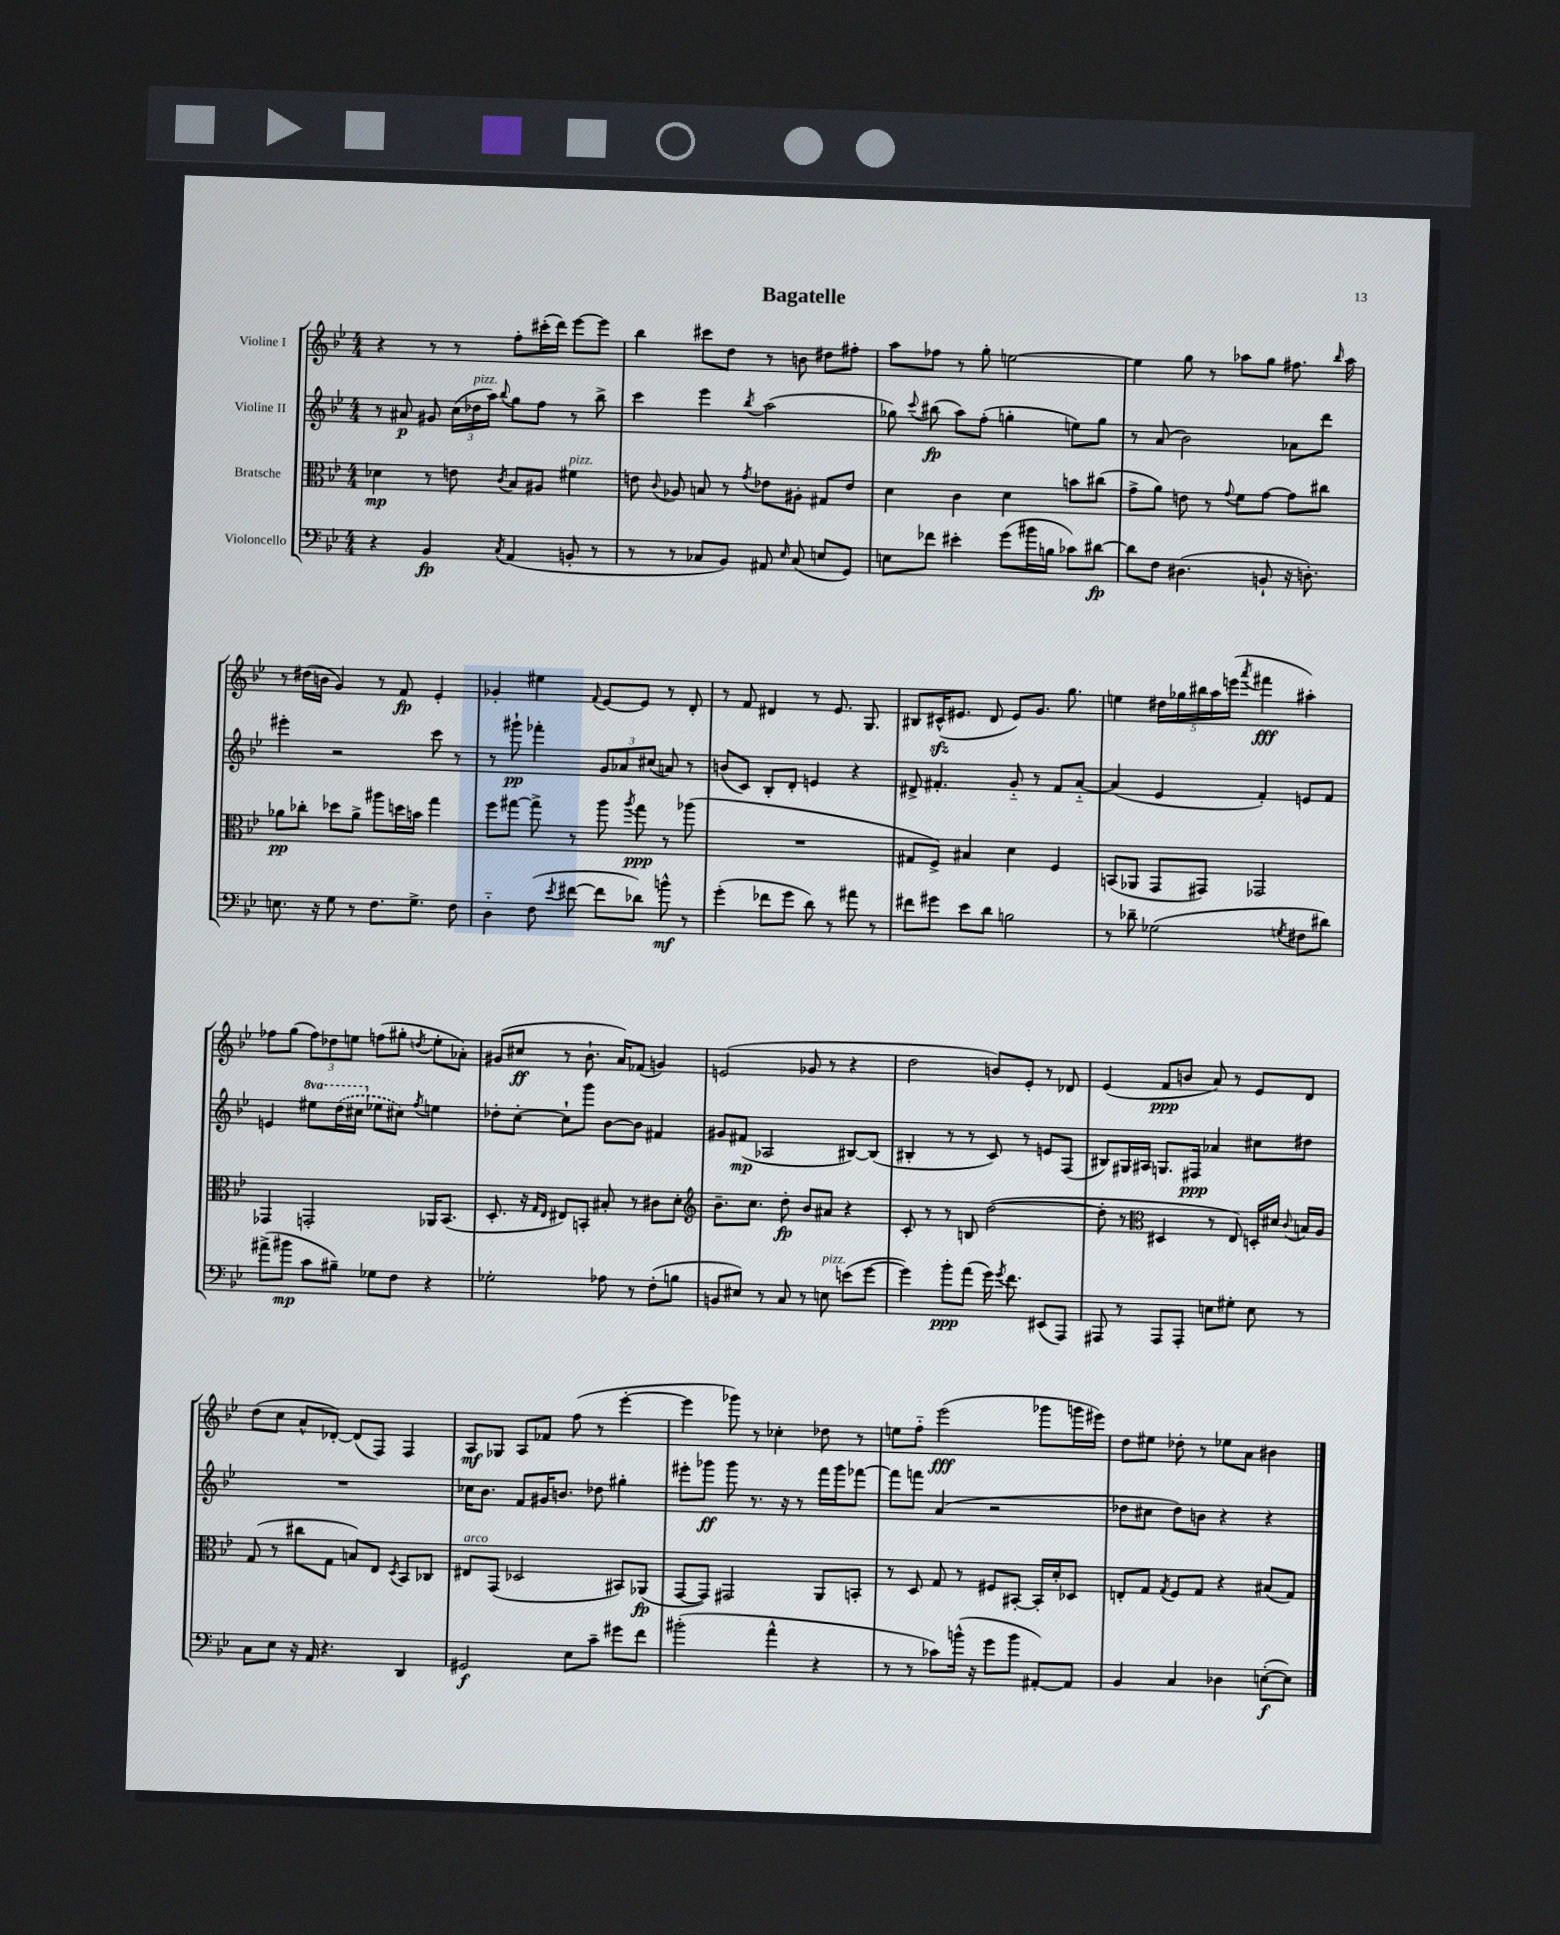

**kern	**kern	**kern	**kern
*staff4	*staff3	*staff2	*staff1
*clefF4	*clefC3	*clefG2	*clefG2
*k[b-e-]	*k[b-e-]	*k[b-e-]	*k[b-e-]
*M4/4	*M4/4	*M4/4	*M4/4
4r	4d-	8r	4r
.	.	8a#	.
4BB-	8r	8g#	8r
.	8e	(24cc	8r
.	.	24dd-	.
.	.	24aa)	.
8qC	8qc	8qqbb-	.
(4AA	8B-	8gg	8ff'
.	8A#	8ff	(16ccc#'
.	.	.	16ddd)
8BB'	4f#	8r	[8eee-
8r	.	8bb-^	8eee-]
=	=	=	=
8r	8e	4ccc	4bb-
.	8qqc	.	.
8r	8A-	.	.
8C-	8B	4eee-	8ccc#
8BB-)	8r	.	8dd
.	8qg	8qbb-	.
8AA#	8e-	(2aa	8r
16qqE-	.	.	.
(8C-	8A#'	.	8b
8E	8G#	.	8dd#
8GG)	8e-	.	8ff#'
=	=	=	=
8E	4d	8gg-)	8aa
.	.	8qqccc	.
8f-	.	(8bb#	8ff-
4e#'	4c	8aa)	8r
.	.	(8ff'	8gg'
(8g	4d	4gg'	[2ee
16b#	.	.	.
16B	.	.	.
8c-)	8b	8ee)	.
[8d#	(8cc#	8gg	.
=	=	=	=
8d#]	8g^	8r	4ee]
8F	8a)	(8a	.
(4.D#	8e	2b-)	8gg
.	8r	.	8r
.	8qqg	.	.
.	8f	.	8aa-
8BB`	[8g	.	8gg
16r	8g]	8a-	8.ff#
8.D')	.	.	.
.	8cc#	8ddd	.
.	.	.	16qqbb-
.	.	.	16aa-
=	=	=	=
8.E	8a-	4eee#'	8r
.	8cc-'	.	(16dd#
16r	.	.	16b
8G	8dd-	2r	4g)
8r	8a-^	.	.
8.F	8aa#	.	8r
.	16dd	.	8f
8.G^	16b	.	.
.	4gg	8ccc	4e-'
8F	.	8r	.
=	=	=	=
4D'~	8ff	8r	4g-'
.	[8gg#	8ggg#`	.
(8F	8gg#^]	4fff-'	4ee#
8qe-	.	.	.
[8f#	8r	.	.
.	.	.	8qqf
8f#]	8aa	12g	[8e-
.	.	12a-	.
.	8qaa	.	.
8d-)	8gg#	.	8e-]
.	.	(12cc#	.
8b^^	8r	8a)	8r
8r	(8aa-	8r	8d'
=	=	=	=
(4g'	1r	(8b	8r
.	.	8c)	8f
8f-	.	8B-'	4d#
8g	.	8d'	.
8d)	.	4e	8r
8r	.	.	8.e-
8a#	.	4r	.
.	.	.	8.G
8r	.	.	.
=	=	=	=
8f#	8G#	8d#^	8B#
8g#	8F^)	4.f#'	(16c#^^
.	.	.	8.e#
8e-	4B#	.	.
8d	.	.	8d
2B	4d	8g'~	8e#)
.	.	8r	8.g
.	4F	8f#	.
.	.	.	8.gg
.	.	[8a'~	.
=	=	=	=
8r	(8BB	(4a]	4ee
8d-~	8AA-	.	.
(2G-	8GG	4e-	20dd#
.	.	.	20gg-
.	.	.	20bb#
.	8GG#)	.	.
.	.	.	20aa
.	.	.	(20eee
.	.	.	8qaaa
.	2GG-	4f')	4fff#
8qG	.	.	.
8F#	.	8e	4aa#')
8d#)	.	8f	.
=	=	=	=
(8a#^	4GG-	4e	8ff-
8b#	.	.	(8gg
8c	2GG'	8eee#	12ff-)
.	.	.	12dd-
8B#~)	.	(16ddd	.
.	.	.	12ee
.	.	16ccc#	.
8G-	.	8ee-	(8ff
8F	.	8cc#)	8gg#'
.	.	8qff	8qdd
4r	16AA-	4ee	8ee'
.	(8.BB-	.	.
.	.	.	8a-')
=	=	=	=
2G-'	8.D'	8dd-'	(8g#
.	.	[8cc'	8cc#
.	16r	.	.
.	16qqG	.	.
.	16qqE-	.	.
.	8E#)	8cc`]	8r
.	8BB'	8ggg	8.b-`
8A-	8B#'	[8b-	.
.	.	.	16a)
8r	8r	8b-]	(8f-
(8F'	8c#	4f#	4g)
8B	8d'	.	.
=	=	=	=
*	*clefG2	*	*
8BB	8.b-~	8g#	(2e
8E#)	.	(8f#	.
.	8.cc	.	.
8r	.	2A-	.
8C	8dd'	.	.
8r	8b-	.	8g-
8E	8a#	.	8r
(8e	4r	[8B#)	4r
[8g	.	(8B#]	.
=	=	=	=
4g])	8c'	4B#'	2dd
.	8r	.	.
8b-'	8r	8r	.
(8a	8B	8r	.
16g)	([2dd	8c)	8b)
8qg	.	.	.
8.f	.	.	.
.	.	8r	8e-'
(8EE#	.	8e	8r
8AAA)	.	(8F	8d-
=	=	=	=
8AAA#	8dd']	8B#)	(4e-
8r	8r	16G#	.
.	.	16A#	.
*	*clefC3	*	*
8AAA#	4D#	8.G	8f
8AAA#'	.	.	8b
.	.	16F#	.
8E	8r	4a-	8a)
8G#'	8E-)	.	8r
8E	16D'	8cc#	8e-
.	16d#	.	.
.	8qqc	.	.
8r	16B	8dd#	8d
.	16A	.	.
=	=	=	=
8C	(8G	1r	(8dd
8E-	8r	.	8cc
16r	8cc#	.	8a^^
16AA	.	.	.
4.r	8G	.	[8d-')
.	8B)	.	(8d-]
.	8E-	.	8F)
.	8qD	.	.
4DD	8BB-	.	4F
.	8C-	.	.
=	=	=	=
2GG#	8E#	16cc-	8A
.	.	8.b-	.
.	(8GG	.	8G-
.	2D-	8f	8A
.	.	16g#	8f-
.	.	8.b	.
8E-	.	.	(8ff
8c~	.	8dd-	8r
8g#	8BB#)	4gg#'	[4eee-'
8f	(8AA-	.	.
=	=	=	=
(2b#'	[8GG	8eee#'	4eee-]
.	8GG])	8ggg-	.
.	2GG#	8ggg-	8ggg-)
.	.	8.r	8r
4a^^	.	.	4cc-'
.	.	16r	.
.	.	8r	.
4r	8AA	16fff	8dd-
.	.	16ggg-	.
.	8BB'	[8fff-	8r
=	=	=	=
8r	8r	8fff-]	8ee
8r	8D	8fff	8ff'~
8c-)	8G	(4a	(2eee-
(16b^^	8r	.	.
16r	.	.	.
8g	8F#	2r	.
8b	[8BB#'	.	.
[8AA#')	16BB#']	.	8ggg-
.	16d'	.	.
8AA#]	8D-	.	16ggg
.	.	.	16eee#)
=	=	=	=
4BB-	8E'	8dd-	8dd
.	8G	8cc#	8ee#
.	8qG	.	.
4C	8F	8dd-)	8dd-'
.	8G	8b	8r
4D-	4r	4r	8ee-
.	.	.	8a
([8E'	(8B#	4r	4b#
8E])	8G)	.	.
==	==	==	==
*-	*-	*-	*-
